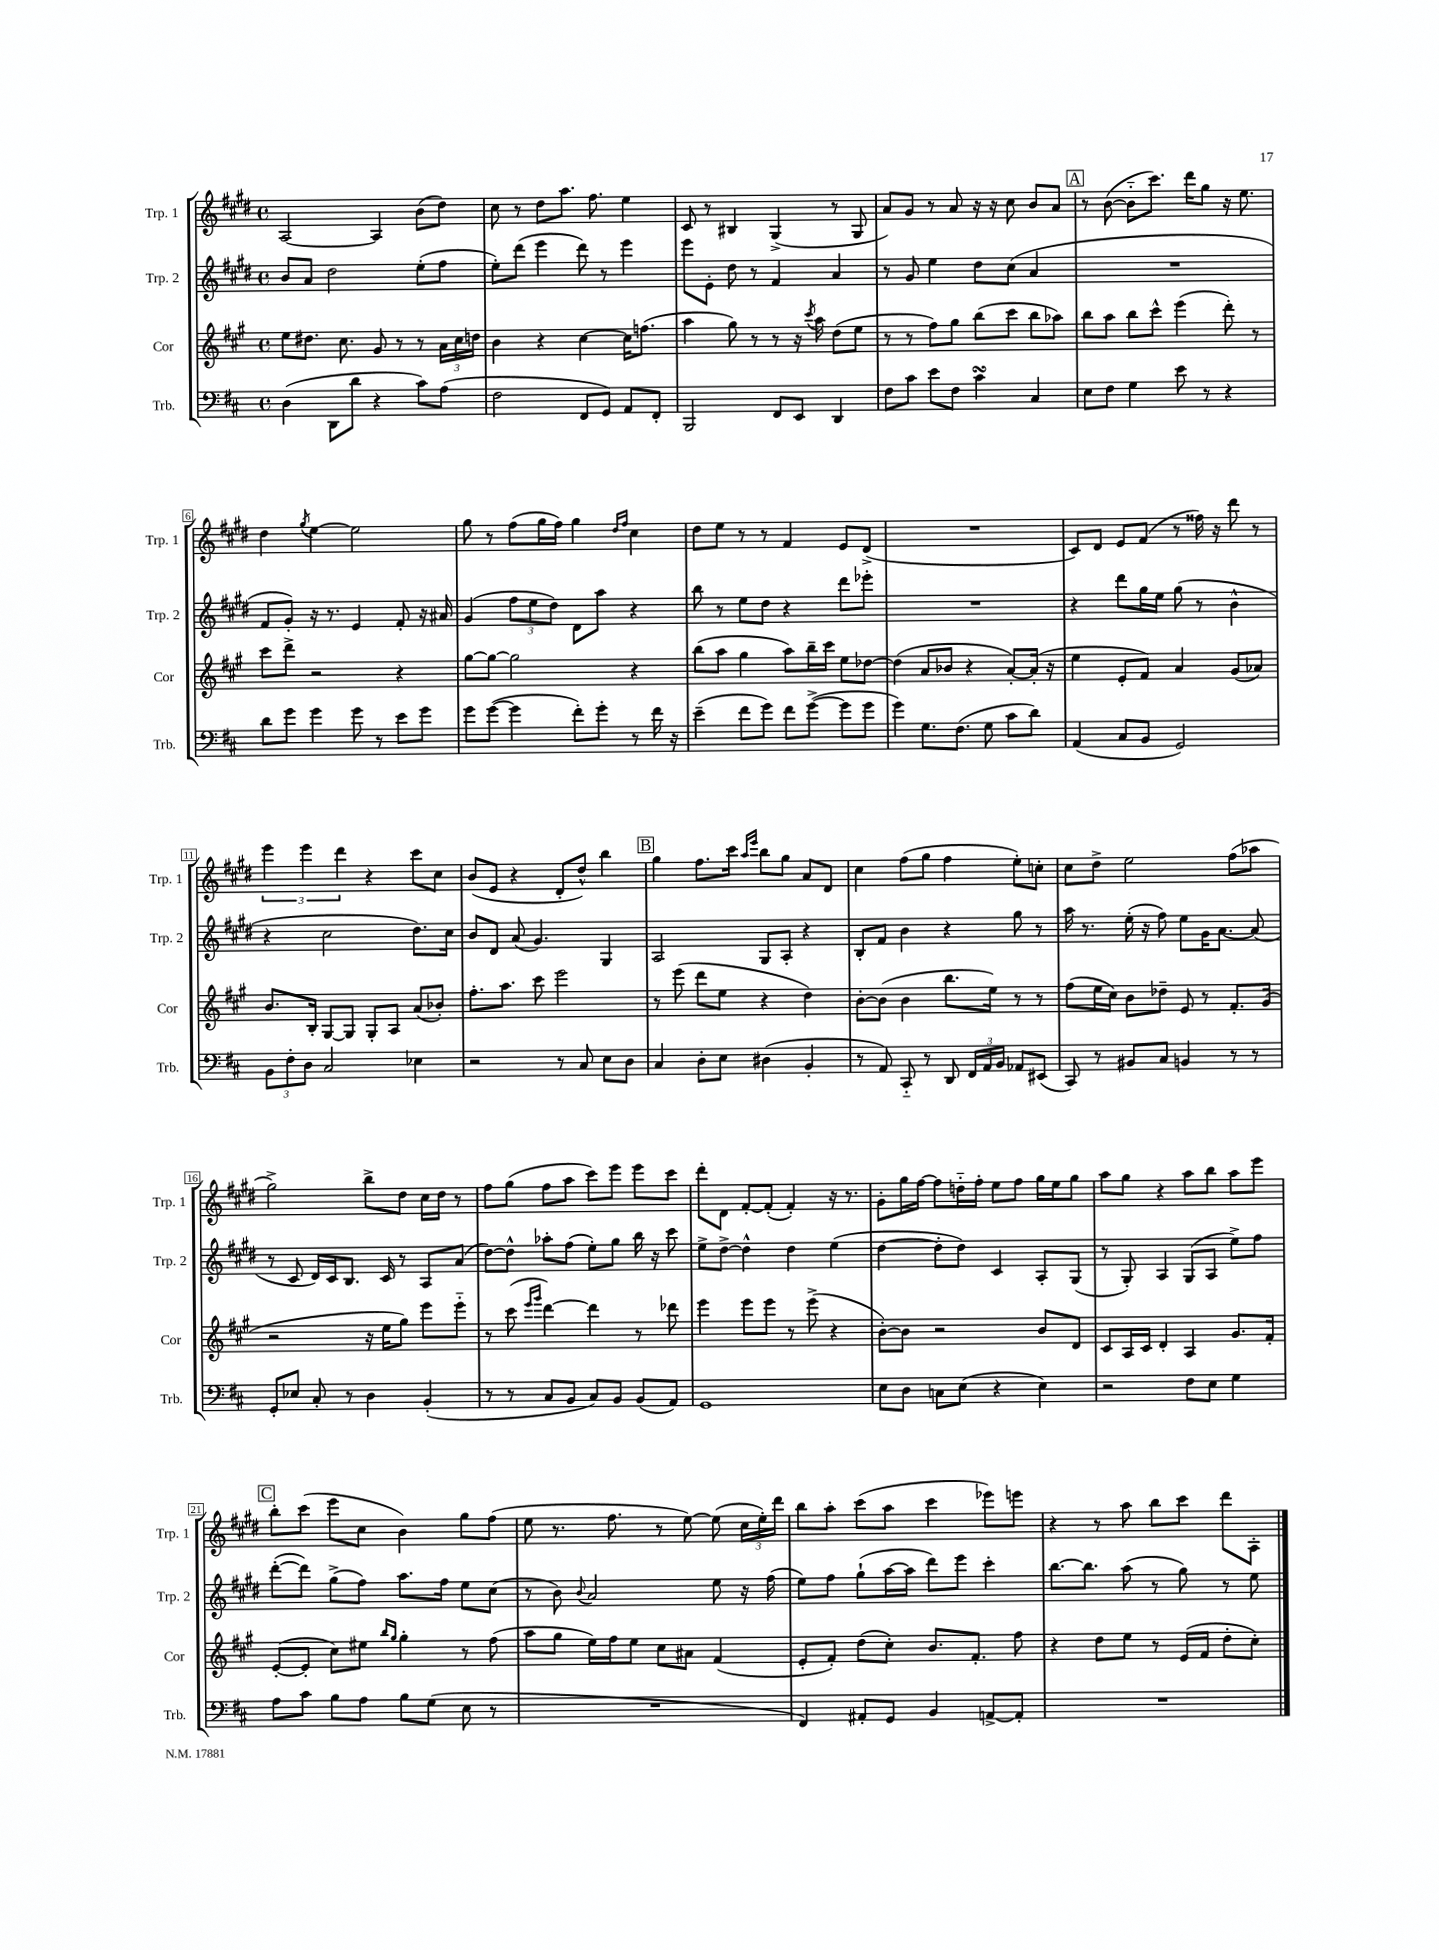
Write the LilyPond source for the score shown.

<<
\new StaffGroup <<
\new Staff = "s0" \with { instrumentName = "Trp. 1" shortInstrumentName = "Trp. 1" } {
    \clef treble \key e \major \defaultTimeSignature \time 4/4
    \autoBeamOff a2~ a4 b'8[( dis''8]) |
    cis''8 r8 dis''8[ a''8.] fis''8. e''4 |
    cis'8 r8 bis4 gis4->( r8 gis8 |
    a'8[) gis'8] r8 a'8 r16 r16 cis''8 b'8[ a'8] |
    \mark \markup { \box "A" } r8 b'8~( b'8[-_ cis'''8.]) dis'''16[ gis''8] r16 e''8. |
    dis''4 \acciaccatura { gis''8 } e''4~ e''2 |
    gis''8 r8 fis''8[( gis''16 fis''16]) gis''4 \grace { dis''16[ fis''16] } cis''4 |
    dis''8[ e''8] r8 r8 fis'4 e'8[ dis'8]->( |
    R1 |
    cis'8[) dis'8] e'8[ fis'8]( r8 fisis''16) r16 dis'''8 r8 |
    \tuplet 3/2 { e'''4 e'''4 dis'''4 } r4 cis'''8[ cis''8] |
    b'8[( e'8] r4 dis'8[-. dis''8]-^) b''4 |
    \mark \markup { \box "B" } gis''4 fis''8.[ cis'''16] \grace { a''16[ e'''16] } b''8[ gis''8] a'8[ dis'8] |
    cis''4 fis''8[( gis''8] fis''4 e''8[-.) c''8]-. |
    cis''8[ dis''8]-> e''2 fis''8[( aes''8] |
    gis''2->) b''8[-> dis''8] cis''16[ dis''16] r8 |
    fis''8[ gis''8]( fis''8[ a''8] cis'''8[) e'''8] e'''8[ cis'''8] |
    dis'''8[-. dis'8] fis'8[~-. fis'8]-.( fis'4-.) r16 r8. |
    gis'8[-. gis''16 fis''16]~ fis''8[ d''16-_ fis''16]-. e''8[ fis''8] gis''16[ e''16 gis''8] |
    a''8[ gis''8] r4 a''8[ b''8] a''8[ e'''8] |
    \mark \markup { \box "C" } b''8[-. cis'''8]( e'''8[ cis''8] b'4) gis''8[ fis''8]( |
    e''8 r8. fis''8. r8 e''8~) e''8( \tuplet 3/2 { cis''16[ e''16-.) dis'''16] } |
    b''8[ a''8]-. cis'''8[( a''8] cis'''4 ees'''8[) e'''8] |
    r4 r8 a''8 b''8[ cis'''8] dis'''8[ a8]-. \bar "|." |
}
\new Staff = "s1" \with { instrumentName = "Trp. 2" shortInstrumentName = "Trp. 2" } {
    \clef treble \key e \major \defaultTimeSignature \time 4/4
    \autoBeamOff b'8[ a'8] dis''2 e''8[-.( fis''8] |
    e''8[-.) dis'''8]( e'''4 dis'''8) r8 e'''4 |
    e'''8[ e'8]-. dis''8 r8 fis'4 a'4 |
    r8 gis'8 e''4 dis''8[ cis''8]( a'4 |
    \mark \markup { \box "A" } R1 |
    fis'8[ gis'8]-.) r16 r8. e'4 fis'8-. r16 ais'16 |
    gis'4( \tuplet 3/2 { fis''8[ e''8 dis''8]) } dis'8[ a''8] r4 |
    b''8 r8 e''8[ dis''8] r4 dis'''8[ ees'''8]-. |
    R1 |
    r4 dis'''8[ gis''16 e''16] gis''8( r8 b'4-^ |
    r4 cis''2 dis''8.[) cis''16] |
    b'8[ dis'8] a'8( gis'4.) gis4 |
    \mark \markup { \box "B" } a2 gis8[ a8]-. r4 |
    b8[-. fis'8] b'4 r4 gis''8 r8 |
    a''16 r8. e''16-.( r16 fis''8) e''8[ gis'16 a'8.]~ a'8( |
    r8 cis'8 dis'16[) cis'16 b8.] cis'16 r8 a8[ a'8]( |
    dis''8[~) dis''8]-^ aes''8[-. fis''8]( e''8[-.) gis''8] b''16 r16 cis'''8 |
    e''8[-> dis''8]~-> dis''4-^ dis''4 e''4( |
    dis''4~ dis''8[-. dis''8]) cis'4 a8[-. gis8]( |
    r8 gis8-.) a4 gis8[( a8] e''8[->) fis''8] |
    \mark \markup { \box "C" } dis'''8[~-.( dis'''8]) gis''8[->( fis''8]) a''8.[ fis''16] e''8[ cis''8]( |
    r8 b'8) \appoggiatura { b'8 } a'2 e''8 r16 fis''16( |
    e''8[) fis''8] gis''8[-!( a''16~ a''16] dis'''8[) e'''8] cis'''4-. |
    b''8.[~ b''8.] a''8( r8 gis''8) r8 e''8 \bar "|." |
}
\new Staff = "s2" \with { instrumentName = "Cor" shortInstrumentName = "Cor" } {
    \clef treble \key a \major \defaultTimeSignature \time 4/4
    \autoBeamOff e''8[ dis''8.] cis''8. gis'8 r8 r8 \tuplet 3/2 { a'16[ cis''16 d''16] } |
    b'4 r4 cis''4~ cis''16[ f''8.]( |
    a''4 gis''8) r8 r8 r16 \acciaccatura { cis'''8 } a''16 d''8[( e''8] |
    r8 r8 fis''8[) gis''8] b''8[( cis'''8] b''8[ aes''8]) |
    \mark \markup { \box "A" } b''8[ a''8] b''8[ cis'''8]-^ e'''4( d'''8-.) r8 |
    cis'''8[ d'''8]-> r2 r4 |
    gis''8[~ gis''8]~ gis''2 r4 |
    b''8[( a''8] gis''4 a''8[) b''16-- cis'''16] e''8[ des''8]~ |
    des''4( a'8[ bes'8] r4 a'8[~-.) a'16]-.( r16 |
    e''4 e'8[-. fis'8]) a'4 gis'8[( aes'8]) |
    b'8.[ b16]-. gis8[~ gis8] gis8[-. a8] a'8[( bes'8]-.) |
    fis''8.[-. a''8.] cis'''8 e'''2 |
    \mark \markup { \box "B" } r8 e'''8( d'''8[ e''8] r4 d''4) |
    b'8[~-. b'8]( b'4 b''8.[ e''16]) r8 r8 |
    fis''8[( e''16 cis''16]) b'8[ des''8]-- e'8 r8 fis'8.[-. gis'16]( |
    r2 r16 e''16[ gis''8]) e'''8[ e'''8]-_ |
    r8 cis'''8( \grace { e'''16[ gis'''16] } d'''4~) d'''4 r8 des'''8 |
    e'''4 e'''8[ e'''8] r8 e'''8->( r4 |
    b'8[~-.) b'8] r2 b'8[ d'8] |
    cis'8[ a16 cis'16] d'4-. a4 gis'8.[ fis'16]-. |
    \mark \markup { \box "C" } e'8[~-.( e'8]-. cis''8[) eis''8] \grace { b''16[ gis''16] } gis''4-. r8 fis''8( |
    a''8[ gis''8] e''16[) fis''16 e''8] cis''8[ ais'8] fis'4( |
    e'8[-. fis'8]-.) d''8[( cis''8]-.) b'8.[ fis'8.]-. fis''8 |
    r4 d''8[ e''8] r8 e'16[( fis'16] d''8[-. cis''8]-.) \bar "|." |
}
\new Staff = "s3" \with { instrumentName = "Trb." shortInstrumentName = "Trb." } {
    \clef bass \key d \major \defaultTimeSignature \time 4/4
    \autoBeamOff d4( d,8[ d'8] r4 cis'8[) a8]( |
    fis2 fis,8[ g,8]) a,8[ fis,8]-. |
    b,,2 fis,8[ e,8] d,4 |
    fis8[ cis'8] e'8[ fis8] cis'4\turn cis4 |
    \mark \markup { \box "A" } e8[ fis8] g4 e'8 r8 r4 |
    d'8[ g'8] g'4 g'8 r8 e'8[ g'8] |
    g'8[ g'8]~( g'4 fis'8[-.) g'8]-. r8 fis'16 r16 |
    e'4--( fis'8[ g'8]) fis'8[ g'8]~->( g'8[ g'8] |
    g'4) g8.[ fis8.]( g8 cis'8[ d'8]) |
    a,4( cis8[ b,8] g,2) |
    \tuplet 3/2 { b,8[ fis8-. d8] } cis2 ees4 |
    r2 r8 cis8 e8[ d8] |
    \mark \markup { \box "B" } cis4 d8[-. e8] dis4( b,4-. |
    r8 a,8) cis,8-_ r8 d,8 \tuplet 3/2 { fis,16[ a,16 b,16] } aes,8[ eis,8]( |
    cis,8) r8 bis,8[ cis8] b,4 r8 r8 |
    g,8[-. ees8] cis8-. r8 d4 b,4-.( |
    r8 r8 cis8[ b,8] cis8[) b,8] b,8[( a,8]) |
    g,1 |
    e8[ d8] c8[ e8]( r4 e4) |
    r2 fis8[ e8] g4 |
    \mark \markup { \box "C" } a8[ cis'8] b8[ a8] b8[ g8]( e8 r8 |
    R1 |
    fis,4) ais,8[-. g,8] b,4 a,8[~-> a,8]-. |
    R1 \bar "|." |
}
>>
>>
\layout { \context { \Score \override BarNumber.stencil = #(make-stencil-boxer 0.1 0.3 ly:text-interface::print) } }
